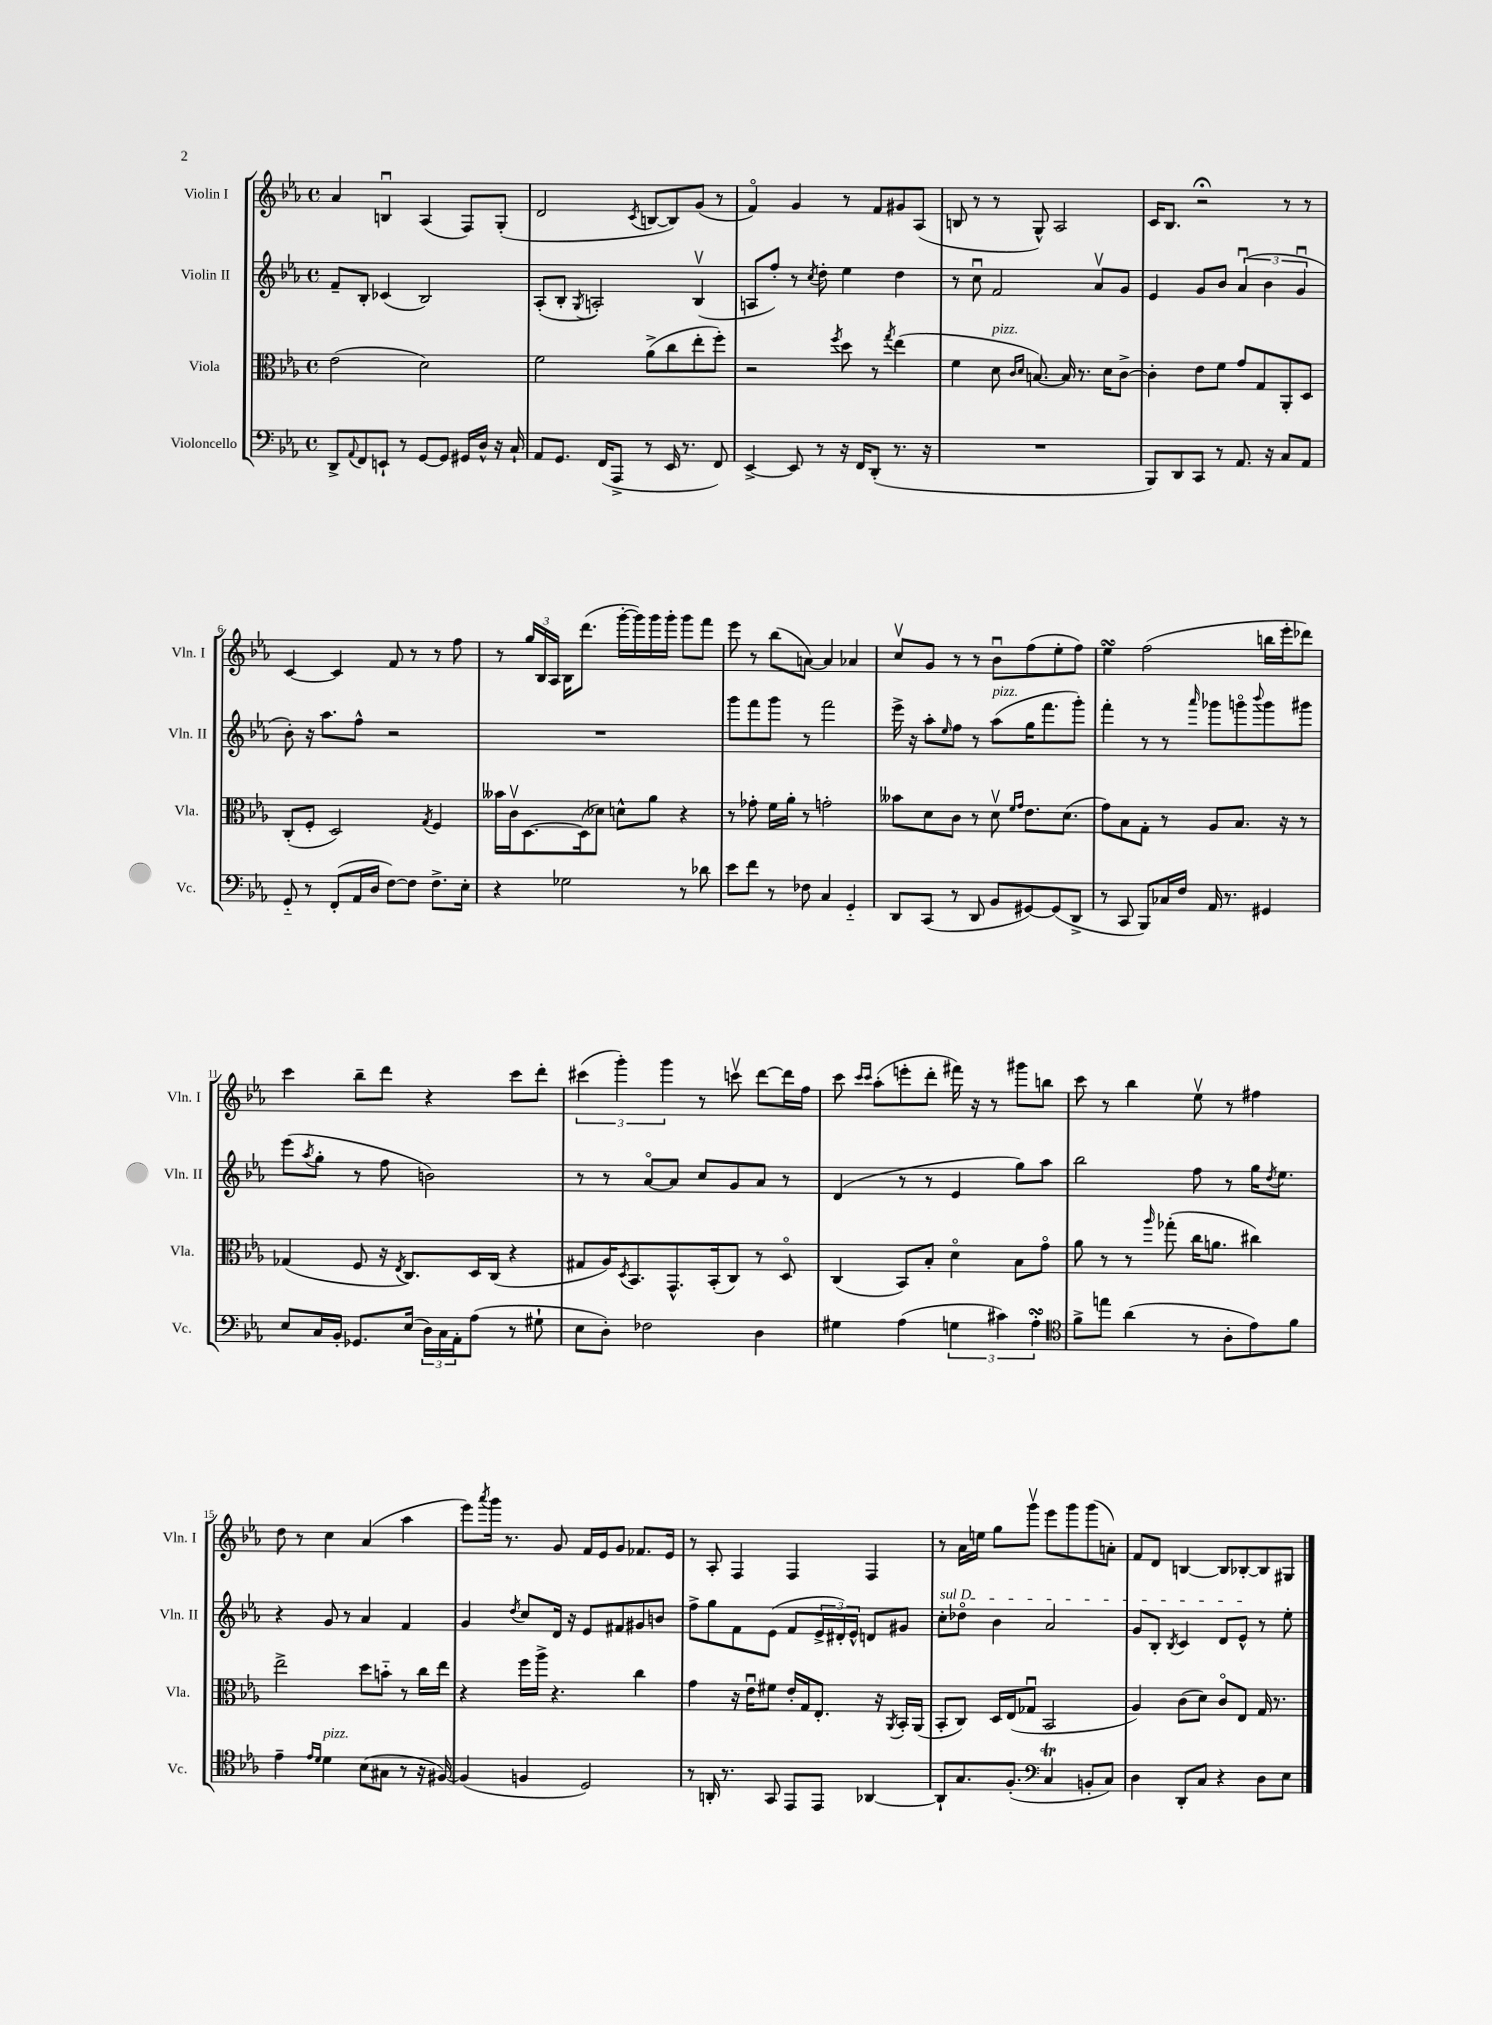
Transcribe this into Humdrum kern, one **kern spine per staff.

**kern	**kern	**kern	**kern
*staff4	*staff3	*staff2	*staff1
*clefF4	*clefC3	*clefG2	*clefG2
*k[b-e-a-]	*k[b-e-a-]	*k[b-e-a-]	*k[b-e-a-]
*M4/4	*M4/4	*M4/4	*M4/4
*met(c)	*met(c)	*met(c)	*met(c)
8DD^	(2e-	8f~	4a-
8qqAA-	.	.	.
8FF	.	8B-'	.
8EE`	.	(4c-	4Bu
8r	.	.	.
[8GG	2d)	2B-)	(4A-
8GG]	.	.	.
16GG#	.	.	8F)
16D^^	.	.	.
16r	.	.	(8G'
16C`	.	.	.
=	=	=	=
8AA-	2f	(8A-'	2d
8.GG	.	8B-'	.
.	.	8qG	.
.	.	2A')	.
(16FF	.	.	.
8AAA-^	.	.	.
.	.	.	8qc
8r	(8a-^	.	[8B
16EE-	8cc	.	8B])
8.r	.	.	.
.	8ee-'	(4B-v	(8g
8FF)	8ff')	.	8r
=	=	=	=
[4EE-^	2r	8A	4fo)
.	.	8ff')	.
8EE-]	.	8r	4g
.	.	8qcc	.
8r	.	8dd'	.
.	8qff	.	.
16r	8dd	4ee-	8r
16FF	.	.	.
(8DD'	8r	.	8f
.	8qgg	.	.
8.r	(4ee-	4dd	8g#
.	.	.	(8A-
16r	.	.	.
=	=	=	=
1r	4f	8r	8B
.	.	8ccu	8r
.	8d	2f	8r
.	16qqc	.	.
.	16qqd	.	.
.	[8.B)	.	8G^^)
.	.	.	2A-
.	16B]	.	.
.	8.r	.	.
.	.	8a-v	.
.	16d	.	.
.	[8c^	8g	.
=	=	=	=
8BBB-)	4c']	4e-	16c
.	.	.	8.B-
8DD	.	.	.
8CC	8e-	8g	2r;
8r	8f	8b-	.
8.AA-	8g	(6a-u	.
.	8G	.	.
.	.	6b-	.
16r	.	.	.
8C	8AA-'	.	8r
.	.	6gu	.
8AA-	8D	.	8r
=	=	=	=
8GG'~	(8C'	8b-')	[4c
8r	8F'	16r	.
.	.	8.aa-	.
(8FF'	2D)	.	4c]
16AA-	.	8ff^^	.
16D	.	.	.
[8F)	.	2r	8f
8F]	.	.	8r
.	8qG	.	.
8.F^	4F	.	8r
.	.	.	8ff
16E-'	.	.	.
=	=	=	=
4r	16b--	1r	8r
.	16cv	.	.
.	[8.D	.	24gg
.	.	.	24B-
.	.	.	24A-
2G-	.	.	16B-
.	(16D]	.	(8.ddd
.	8d-)	.	.
.	8d^^	.	[16ggg'
.	.	.	16ggg])
.	8a-	.	16ggg
.	.	.	16ggg'
8r	4r	.	8ggg
8d-	.	.	8fff
=	=	=	=
8e-	8r	8ggg	8eee-
8f	8g-'	8fff	8r
8r	16f	8ggg	(8bb-
.	16a-'	.	.
8F-	8r	8r	[8a)
4C	2g'	2fff	4a]
4GG'~	.	.	4a-
=	=	=	=
8DD	8b--	16eee-^	8ccv
.	.	16r	.
(8CC	8d	8aa-'	8g
.	.	16qqee-	.
8r	8c	8ff	8r
8DD	8r	8r	8r
8BB-	8dv	(8aa-	8b-u
.	16qqf	.	.
.	16qqg	.	.
[8GG#)	8.e-	16gg	(8ff
.	.	8.fff	.
(8GG#]	.	.	8ee-'
.	(8.d	.	.
8DD^	.	8ggg')	8ff)
=	=	=	=
8r	8g)	4fff'	4ee-
8CC	8B-	.	.
8BBB-)	8G'	8r	(2ff
16C-	8r	8r	.
16F	.	.	.
.	.	16qqaaa-	.
16AA-	8A-	8ggg-	.
8.r	.	.	.
.	8.B-	8gggo	.
.	.	8qqbbb-	.
4GG#	.	8ggg	16bb
.	16r	.	16eee-'
.	8r	8ggg#	8ddd-)
=	=	=	=
8E-	(4G-	(8eee-	4ccc
.	.	8qaa-	.
16C	.	8gg'	.
16BB-'	.	.	.
8.GG-	8F	8r	8bb-~
.	16r	8ff	8ddd
.	8qE-	.	.
(16E-	8.C)	.	.
24D)	.	2b)	4r
24C	.	.	.
24AA-'	.	.	.
(8A-	16D	.	.
.	(16C	.	.
8r	4r	.	8ccc
8G#`	.	.	8ddd'
=	=	=	=
8E-	8G#	8r	(6ccc#
8D')	16A-)	8r	.
.	.	.	6ggg')
.	8qD	.	.
.	8.BB-	.	.
2F-	.	[8a-o	.
.	.	.	6ggg
.	8.GG^^	8a-]	.
.	.	8cc	8r
.	(16BB-'	.	.
.	8C)	8g	8cccv
4D	8r	8a-	[8ddd
.	8Do	8r	16ddd]
.	.	.	16ff
=	=	=	=
4G#	(4C	(4d	8ccc
.	.	.	16qqccc
.	.	.	16qqccc
.	.	.	(8aa-'
(4A-	8BB-)	8r	8eee'
.	8B-'	8r	8ddd'
6G	4do	4e-	16fff#)
.	.	.	16r
.	.	.	8r
6c#)	.	.	.
.	8B-	8gg)	8ggg#
6A-'	.	.	.
.	8go	8aa-	8bb
=	=	=	=
*clefC4	*	*	*
8f^	8a-	2bb-	8ccc
8ee	8r	.	8r
(4a-	8r	.	4bb-
.	16qqaa-	.	.
.	(8gg-'	.	.
8r	16cc	8ff	8ee-v
.	8.a	.	.
8A-'	.	8r	8r
8e-)	4cc#)	16gg	4ff#
.	.	8qdd	.
.	.	8.ee-	.
8f	.	.	.
=	=	=	=
4e-~	2ee-^	4r	8dd
.	.	.	8r
16qqe-	.	.	.
16qqd	.	.	.
4d	.	8g	4cc
.	.	8r	.
(8B-	8dd	4a-	(4a-
8G#	8b'~	.	.
8r	8r	4f	4aa-
16r	16cc	.	.
[16F#)	16ee-	.	.
=	=	=	=
(4F#]	4r	4g	8eee-)
.	.	.	8qaaa-
.	.	.	16ggg
.	.	.	8.r
.	.	8qdd	.
4F	16ff	8cc	.
.	16aa-^	.	.
.	4.r	16d	8g
.	.	16r	.
2D)	.	8e-	16f
.	.	.	16e-
.	.	8f#	8g
.	4cc	8g#	8.f-
.	.	8b	.
.	.	.	16e-
=	=	=	=
8r	4g	8ff^	8r
16AA'	.	8gg	8A-'
8.r	.	.	.
.	16r	8f	4F
.	16e-u	.	.
8GG	8f#	(8e-	.
8EE-	16e-'	8f	4F
.	16G	.	.
8EE-	8.E-'	24e-^	.
.	.	24d#')	.
.	.	24e-^^	.
[4AA-	.	8d	4F
.	16r	.	.
.	8qAA-	.	.
.	16BB-'	8g#	.
.	(16AA-	.	.
=	=	=	=
8AA-`]	8BB-'	8cc'	8r
8.G	8C)	8dd-o	16a-
.	.	.	16ee
.	16D	4b-	8gg
(8.F'	(16E-	.	.
.	8G-u	.	8gggv
*clefF4	*	*	*
4C	2BB-	2a-	8eee-
.	.	.	8ggg
8BB'	.	.	(8ggg
8C)	.	.	8a')
=	=	=	=
4D	4A-)	8g	8f
.	.	8B-'	8d
.	.	8qB-	.
8DD'	(8c	4c	[4B
8C	8d)	.	.
4r	8co	8d	8B]
.	8E-	8e-^^	[8B-'
8D	16G	8r	8B-]
.	8.r	.	.
8E-	.	8ee-'	8G#
==	==	==	==
*-	*-	*-	*-
